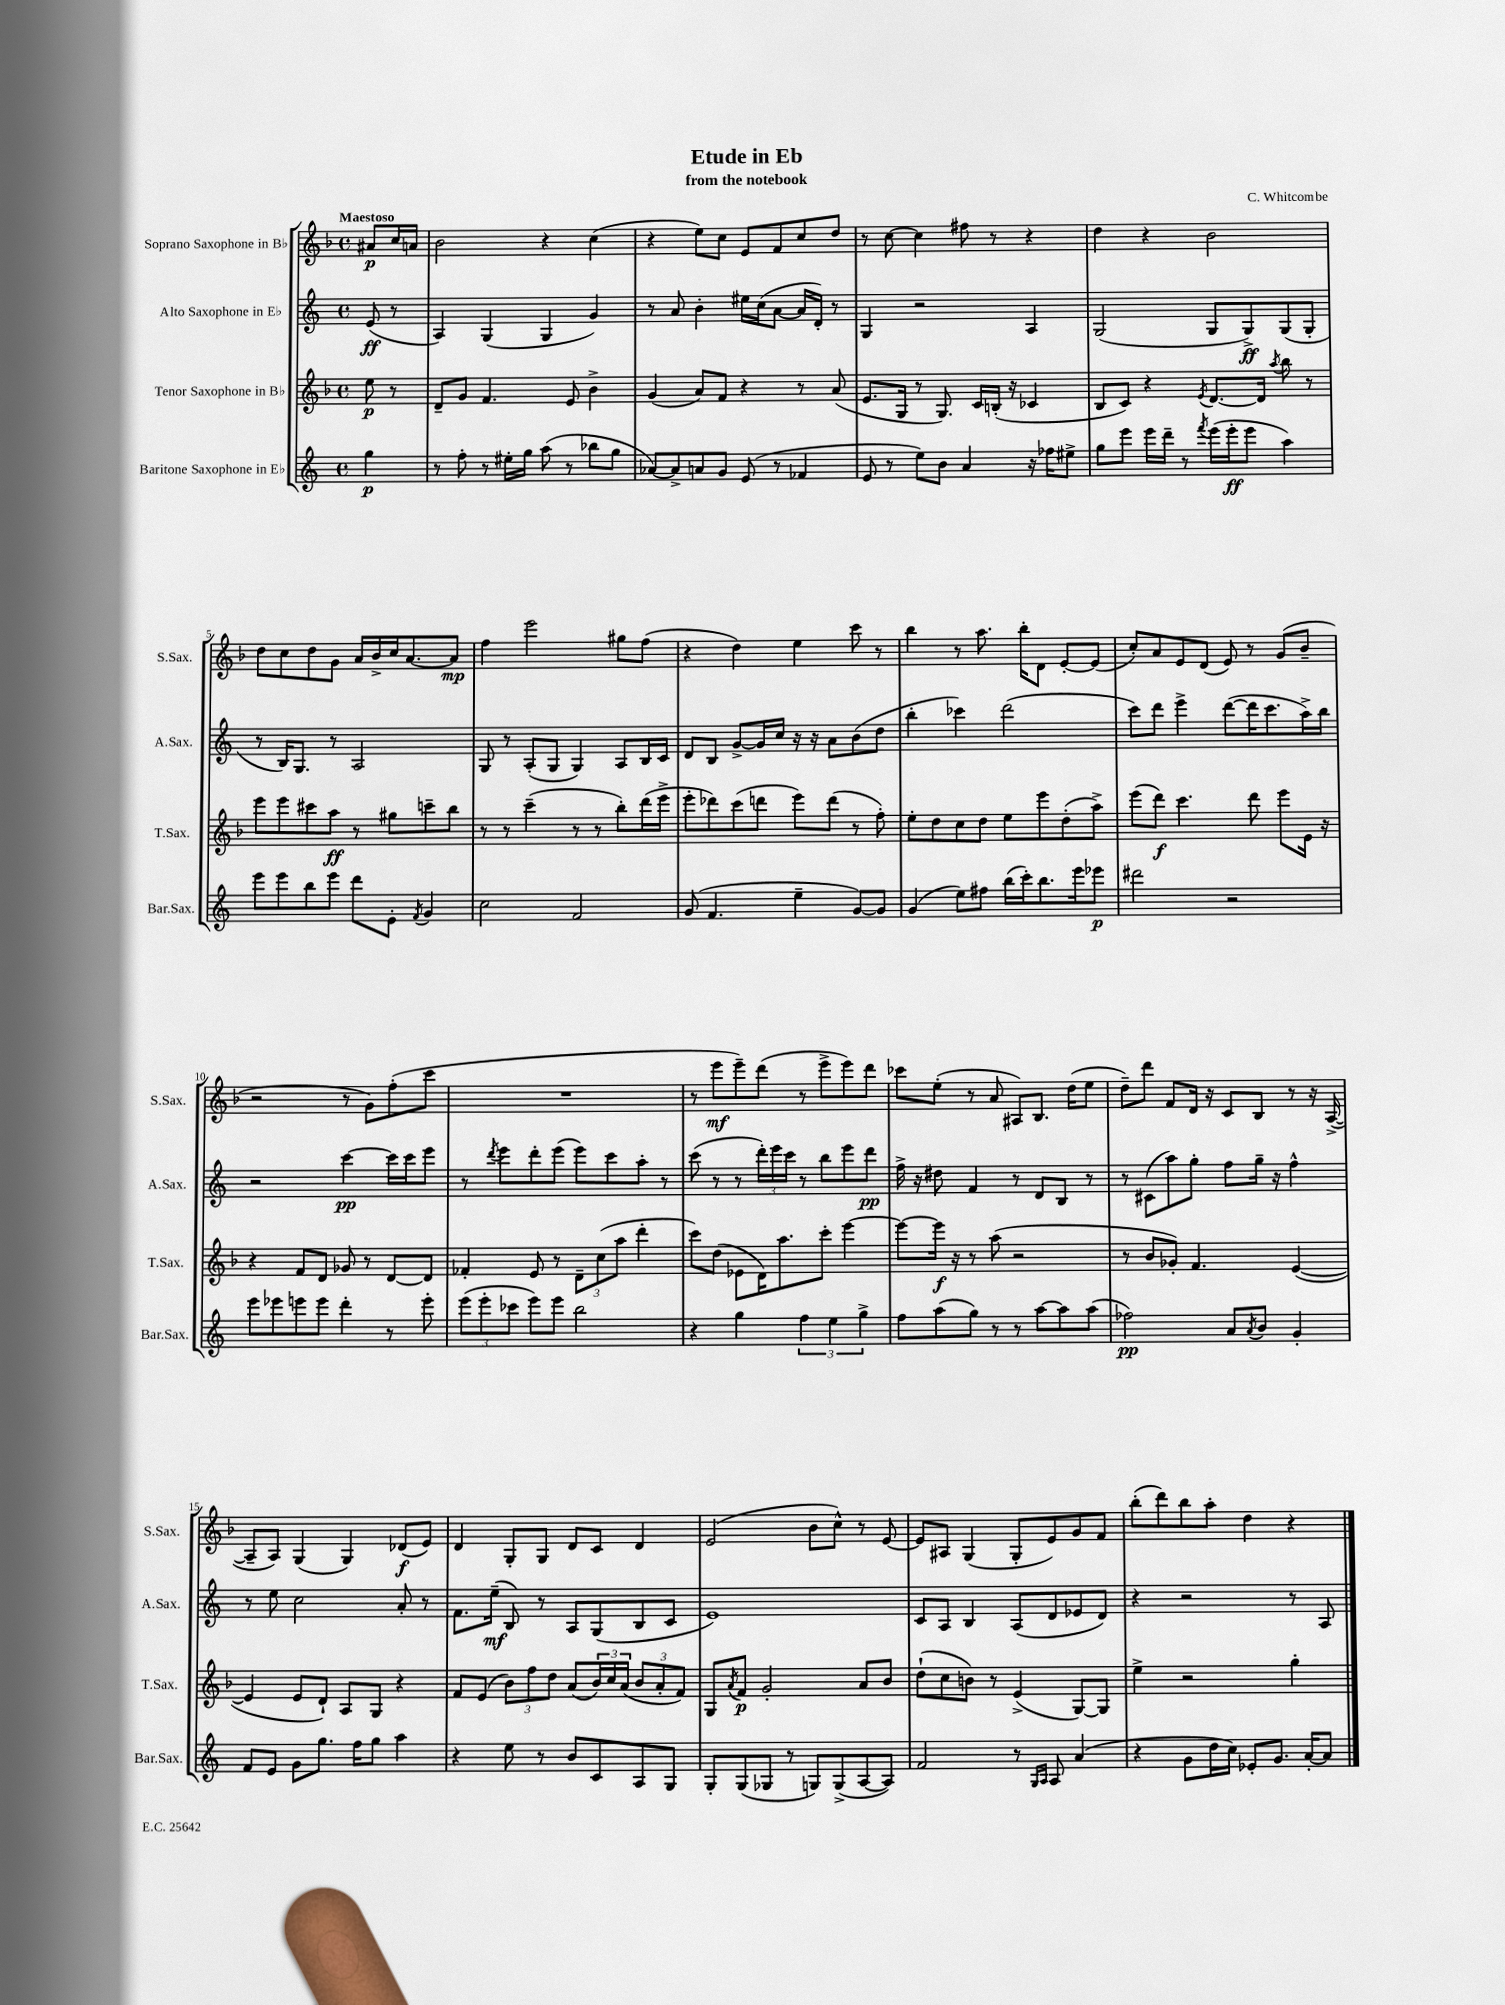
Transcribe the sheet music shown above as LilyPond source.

\header { title = "Etude in Eb" composer = "C. Whitcombe" subtitle = "from the notebook" }
<<
\new StaffGroup <<
\new Staff = "s0" \with { instrumentName = "Soprano Saxophone in Bb" shortInstrumentName = "S.Sax." } {
    \clef treble \key f \major \defaultTimeSignature \time 4/4 \partial 4 \tempo "Maestoso"
    ais'8\p c''16 a'16 |
    bes'2 r4 c''4( |
    r4 e''8) c''8 e'8 f'8 c''8 d''8 |
    r8 c''8~ c''4 fis''8 r8 r4 |
    d''4 r4 bes'2 |
    d''8 c''8 d''8 g'8 a'16 bes'16-> c''16 a'8.~ a'8\mp |
    f''4 e'''2 gis''8 f''8( |
    r4 d''4) e''4 c'''8 r8 |
    bes''4 r8 a''8. bes''16-. d'8 e'8~-. e'8( |
    c''8-.) a'8 e'8 d'8( e'8) r8 g'8( bes'8-- |
    r2 r8 g'8) f''8-.( c'''8 |
    R1 |
    r8 e'''8\mf e'''8--) d'''8( r8 e'''8-> e'''8) d'''8 |
    ces'''8 e''8-.( r8 a'8 ais8) bes8. d''16( e''8 |
    d''8--) d'''8 f'8 d'16 r16 c'8 bes8 r8 r16 a16~->( |
    a8-- a8) g4( g4) des'8\f( e'8) |
    d'4 g8-. g8 d'8 c'8 d'4 |
    e'2( bes'8 c''8-^) r8 e'8~ |
    e'8 ais8 g4( g8-. e'8) g'8 f'8 |
    bes''8-.( d'''8) bes''8 a''8-. d''4 r4 \bar "|." |
}
\new Staff = "s1" \with { instrumentName = "Alto Saxophone in Eb" shortInstrumentName = "A.Sax." } {
    \clef treble \key c \major \defaultTimeSignature \time 4/4 \partial 4
    e'8\ff( r8 |
    a4) g4( g4 g'4) |
    r8 a'8 b'4-. eis''16 c''16( a'8~ a'16 d'16-.) r8 |
    g4 r2 a4 |
    g2( g8 g8->\ff) g8( g8-. |
    r8 b16) g8. r8 a2 |
    g8 r8 a8-.( g8 g4) a8 b16 c'16 |
    d'8 b8 g'8~-> g'16 c''16 r16 r16 a'8 b'8( d''8 |
    b''4-. ces'''4) d'''2( |
    c'''8) d'''8 e'''4-> d'''8~( d'''16 c'''8. a''16->) b''16 |
    r2 c'''4~\pp c'''16 c'''16 e'''8 |
    r8 \acciaccatura { d'''8 } e'''8 d'''8-. e'''8( e'''8) c'''8 a''8-. r8 |
    c'''8( r8 r8 \tuplet 3/2 { d'''16-.) e'''16 c'''16 } r8 b''8 e'''8 d'''8\pp |
    f''16-> r16 dis''8 f'4 r8 d'8 b8 r8 |
    r8 cis'8( a''8) g''8-. f''8 g''16-- r16 f''4-^ |
    r8 e''8 c''2 a'8-. r8 |
    f'8. e''16--\mf( b8) r8 a8 g8( b8 c'8 |
    e'1) |
    c'8 a8 b4 a8( d'8 ees'8 d'8) |
    r4 r2 r8 a8 \bar "|." |
}
\new Staff = "s2" \with { instrumentName = "Tenor Saxophone in Bb" shortInstrumentName = "T.Sax." } {
    \clef treble \key f \major \defaultTimeSignature \time 4/4 \partial 4
    e''8\p r8 |
    d'8-- g'8 f'4. e'8 bes'4-> |
    g'4( a'8) f'8 r4 r8 a'8( |
    e'8. g16 r8 g8.) c'16 b16-.( r16 ces'4 |
    bes8 c'8) r4 \acciaccatura { e'8 } d'8.~ d'16 \acciaccatura { a''8 } bes''8 r8 |
    e'''8 e'''8 cis'''8 a''8\ff r8 gis''8 c'''8-- bes''8 |
    r8 r8 c'''4--( r8 r8 bes''8-.) d'''16( e'''16-> |
    e'''8-. des'''8) c'''8( d'''8 e'''8) d'''8( r8 f''8-.) |
    e''8-. d''8 c''8 d''8 e''8 e'''8 d''8-.( a''8->) |
    e'''8( d'''8\f) c'''4. d'''8 e'''8 e'16 r16 |
    r4 f'8 d'8 ges'8 r8 d'8~ d'8 |
    fes'4-. e'8 r8 \tuplet 3/2 { d'8-- c''8( a''8 } d'''4-. |
    c'''8) d''8( ees'8 d'16) a''8. c'''8-. e'''4~ |
    e'''8~ e'''16\f r16 r8 a''8( r2 |
    r8 bes'8 ges'8-.) f'4. e'4~( |
    e'4 e'8 d'8-!) a8 g8 r4 |
    f'8 e'8( \tuplet 3/2 { bes'8) f''8 d''8 } a'8( \tuplet 3/2 { bes'16) c''16 a'16( } \tuplet 3/2 { bes'8 a'8-. f'8) } |
    g8 \acciaccatura { a'8 } f'8\p g'2-. a'8 bes'8 |
    d''8-!( c''8 b'8) r8 e'4->( g8~) g8 |
    e''4-> r2 g''4-. \bar "|." |
}
\new Staff = "s3" \with { instrumentName = "Baritone Saxophone in Eb" shortInstrumentName = "Bar.Sax." } {
    \clef treble \key c \major \defaultTimeSignature \time 4/4 \partial 4
    g''4\p |
    r8 f''8-. r8 eis''16-. g''16 a''8( r8 bes''8 g''8 |
    aes'8~) aes'8-> a'8 g'8 e'8( r8 fes'4 |
    e'8 r8 e''8) b'8 a'4 r16 fes''16 eis''8-> |
    g''8 e'''8 e'''16 d'''16-- r8 \acciaccatura { f'''8 } e'''16( e'''16-.\ff e'''8 a''4) |
    e'''8 e'''8 b''8 e'''8 d'''8 e'8-. \acciaccatura { f'8 } g'4 |
    c''2 f'2 |
    g'8( f'4. e''4-- g'8~) g'8 |
    g'4( e''8) fis''8 b''16( c'''16-.) b''8. e'''16 ees'''8\p |
    dis'''2 r2 |
    e'''8 ees'''8 e'''8 e'''8 d'''4-. r8 e'''8-. |
    \tuplet 3/2 { e'''8( e'''8-. ces'''8 } e'''8) e'''8 b''2 |
    r4 g''4 \tuplet 3/2 { f''4 e''4 g''4-> } |
    f''8 a''8( g''8) r8 r8 a''8~ a''8 a''8( |
    fes''2\pp) a'8 \acciaccatura { a'8 } b'8 g'4-. |
    f'8 e'8 g'8 g''8. f''16 g''8 a''4 |
    r4 e''8 r8 b'8 c'8 a8 g8 |
    g8-. g8( ges8 r8 g8) g8->( a8~ a8) |
    f'2 r8 \grace { g16 a16 } a8 a'4( |
    r4 g'8 d''16 c''16) ees'8-. g'8. a'16~-. a'8 \bar "|." |
}
>>
>>
